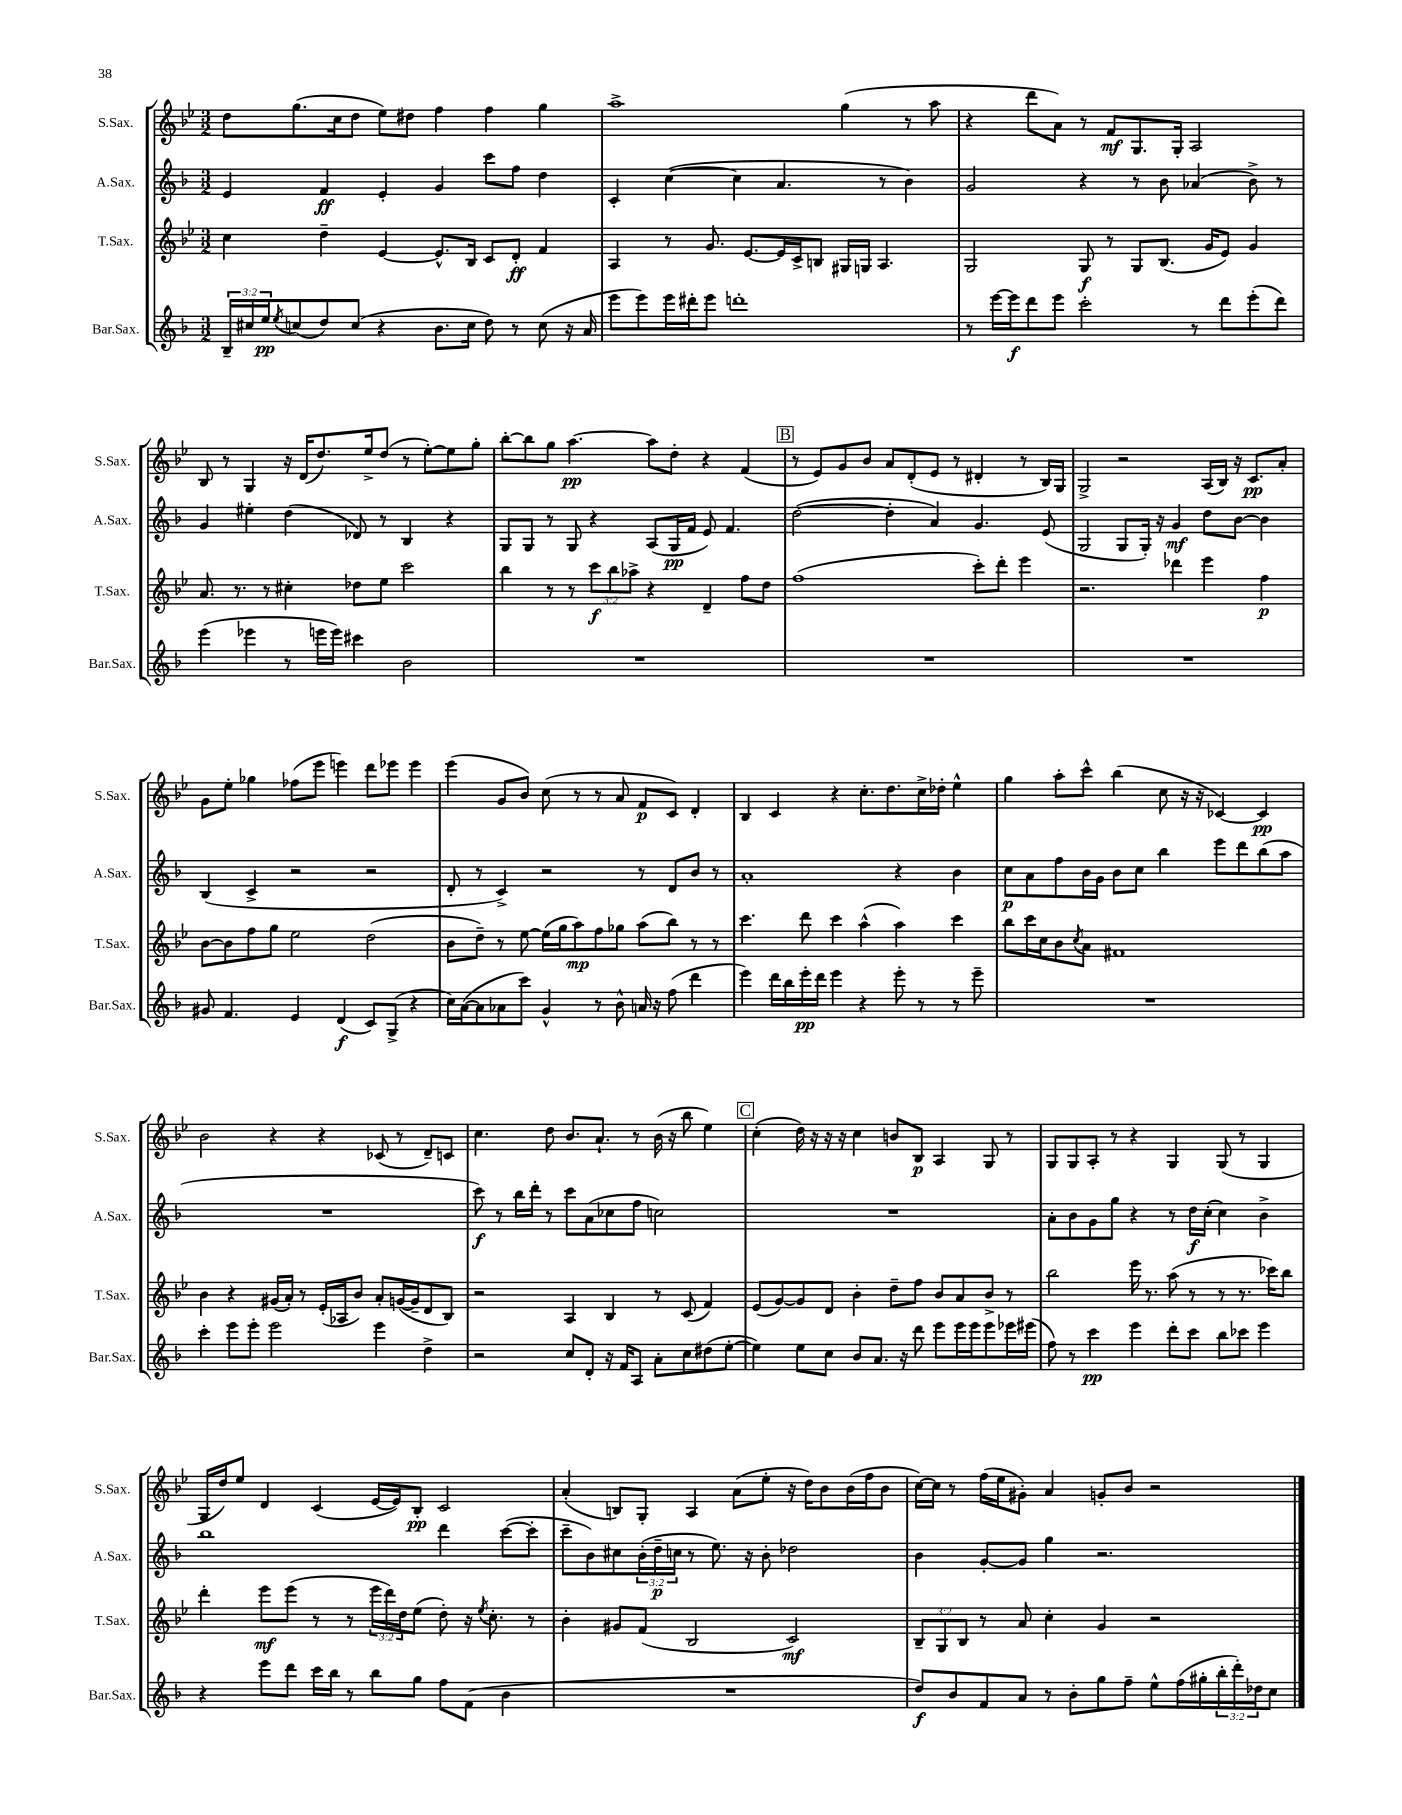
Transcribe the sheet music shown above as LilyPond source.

<<
\new StaffGroup <<
\new Staff = "s0" \with { instrumentName = "S.Sax." shortInstrumentName = "S.Sax." } {
    \clef treble \key bes \major \numericTimeSignature \time 3/2
    d''8 g''8.( c''16 d''8 ees''8) dis''8 f''4 f''4 g''4 |
    a''1-> g''4( r8 a''8 |
    r4 d'''8 a'8) r8 f'8\mf g8. g16-. a2 |
    bes8 r8 g4 r16 d'16( d''8.) ees''16-> d''8( r8 ees''8~-.) ees''8 g''8-. |
    bes''8~-. bes''8 g''8 a''4.~\pp a''8 d''8-. r4 f'4( |
    \mark \markup { \box "B" } r8 ees'8) g'8 bes'8 a'8 d'8-.( ees'8 r8 dis'4-. r8 bes16) g16 |
    g2-> r2 a16( bes16) r16 c'8.\pp a'8-. |
    g'8 ees''8-. ges''4 fes''8( ees'''8 e'''4) d'''8 ees'''8 ees'''4 |
    ees'''4( g'8 bes'8) c''8( r8 r8 a'8 f'8\p c'8) d'4-. |
    bes4 c'4 r4 c''8.-. d''8. c''16-> des''16-. ees''4-^ |
    g''4 a''8-. c'''8-^ bes''4( c''8 r16 r16 ces'4~) ces'4\pp |
    bes'2 r4 r4 ces'8( r8 d'8--) c'8 |
    c''4. d''8 bes'8. a'8.-! r8 bes'16( r16 bes''8 ees''4) |
    \mark \markup { \box "C" } c''4-.( d''16) r16 r16 r16 c''4 b'8 bes8\p a4 g8 r8 |
    g8 g8 a8-. r8 r4 g4 g8( r8 g4 |
    g16 d''16) ees''8 d'4 c'4( ees'16~ ees'16) bes8-.\pp c'2 |
    a'4-.( b8) g8-. a4 a'8( ees''8-. r16 d''16) bes'8 bes'16( f''16 bes'8 |
    c''16~) c''16 r8 f''16( ees''16 gis'8-.) a'4 g'8-. bes'8 r2 \bar "|." |
}
\new Staff = "s1" \with { instrumentName = "A.Sax." shortInstrumentName = "A.Sax." } {
    \clef treble \key f \major \numericTimeSignature \time 3/2 \override Staff.TupletNumber.text = #tuplet-number::calc-fraction-text
    e'4 f'4\ff e'4-. g'4 c'''8 f''8 d''4 |
    c'4-. c''4~( c''4 a'4. r8 bes'4) |
    g'2 r4 r8 bes'8 aes'4( bes'8->) r8 |
    g'4 eis''4-. d''4( des'8) r8 bes4 r4 |
    g8 g8 r8 g8 r4 a8( g16\pp f'16 e'8) f'4. |
    \mark \markup { \box "B" } d''2~( d''4-. a'4) g'4. e'8( |
    g2 g8 g16-.) r16 g'4\mf d''8 bes'8~ bes'4 |
    bes4( c'4-> r2 r2 |
    d'8-. r8 c'4->) r2 r8 d'8 bes'8 r8 |
    a'1-. r4 bes'4 |
    c''8\p a'8 f''8 bes'16 g'16 bes'8 c''8 bes''4 e'''8 d'''8 bes''8( a''8 |
    R1. |
    c'''8\f) r8 bes''16 d'''16-. r8 c'''8 a'8( ces''8 f''8 c''2) |
    \mark \markup { \box "C" } R1. |
    a'8-. bes'8 g'8 g''8 r4 r8 d''16\f c''16-.( c''4) bes'4-> |
    bes''1 d'''4 c'''8~( c'''8-. |
    c'''8-- bes'8) cis''8 \tuplet 3/2 { bes'16-.( d''16--\p c''16 } r8 e''8.) r16 bes'8-. des''2 |
    bes'4 g'8~-. g'8 g''4 r2. \bar "|." |
}
\new Staff = "s2" \with { instrumentName = "T.Sax." shortInstrumentName = "T.Sax." } {
    \clef treble \key bes \major \numericTimeSignature \time 3/2 \override Staff.TupletNumber.text = #tuplet-number::calc-fraction-text
    c''4 d''4-- ees'4~ ees'8.-^ bes16 c'8 d'8-.\ff f'4 |
    a4 r8 g'8. ees'8.~ ees'16 c'16-> b8 gis16 g16 a4. |
    g2 g8\f r8 g8 bes8.( g'16 ees'8) g'4 |
    a'8. r8. r8 cis''4-. des''8 ees''8 c'''2 |
    bes''4 r8 r8 \tuplet 3/2 { c'''8\f bes''8 aes''8-> } r4 d'4-- f''8 d''8 |
    \mark \markup { \box "B" } f''1( c'''8-.) d'''8-. ees'''4 |
    r2. des'''4 ees'''4 f''4\p |
    bes'8~ bes'8 f''8 g''8 ees''2 d''2( |
    bes'8 d''8--) r8 ees''8~ ees''16( g''16 a''8\mp) f''8 ges''8 a''8( bes''8) r8 r8 |
    c'''4. d'''8 c'''4 a''4-^( a''4) c'''4 |
    bes''8 c'''16 c''16 bes'8 \acciaccatura { c''8 } a'8 fis'1 |
    bes'4 r4 gis'16( a'16-.) r8 ees'16-.( aes16 bes'8) a'8-. g'16~( g'16-- d'8 bes8) |
    r2 a4 bes4 r8 c'8( f'4) |
    \mark \markup { \box "C" } ees'8( g'8~) g'8 d'8 bes'4-. d''8-- f''8 bes'8 a'8 bes'8-> r8 |
    bes''2 ees'''16 r8. a''8( r8 r8 r8. ces'''16) bes''8 |
    d'''4-. ees'''8\mf ees'''8( r8 r8 \tuplet 3/2 { ees'''16 d'''16) d''16 } ees''8( d''8-.) r16 \acciaccatura { ees''8 } c''8.-. r8 |
    bes'4-. gis'8 f'8( bes2 c'2\mf) |
    \tuplet 3/2 { bes8-- g8 bes8 } r8 a'8 c''4-. g'4 r2 \bar "|." |
}
\new Staff = "s3" \with { instrumentName = "Bar.Sax." shortInstrumentName = "Bar.Sax." } {
    \clef treble \key f \major \numericTimeSignature \time 3/2 \override Staff.TupletNumber.text = #tuplet-number::calc-fraction-text
    \tuplet 3/2 { bes16-- cis''16 e''16\pp } \acciaccatura { e''8 } c''8( d''8) c''8( r4 bes'8. c''16 d''8) r8 c''8( r16 a'16 |
    e'''8 e'''8) e'''16 dis'''16-. e'''8 d'''1-. |
    r8 e'''16~ e'''16\f d'''8 e'''8 c'''2-. r8 d'''8 e'''8-.( d'''8) |
    e'''4( ees'''4 r8 e'''16 e'''16) cis'''4 bes'2 |
    R1. |
    \mark \markup { \box "B" } R1. |
    R1. |
    gis'8 f'4. e'4 d'4\f( c'8) g8->( r4 |
    c''16) a'16~( a'8 aes'8 c'''8) g'4-^ r8 bes'8-^ a'16 r16 f''8( d'''4 |
    e'''4) d'''16 bes''16 e'''16-.\pp d'''16 e'''4 r4 e'''8-. r8 r8 e'''8-- |
    R1. |
    c'''4-. e'''8 e'''8-. e'''2 e'''4 d''4-> |
    r2 c''8 d'8-. r16 f'16 a8 a'8-. c''8 dis''8( e''8~-. |
    \mark \markup { \box "C" } e''4) e''8 c''8 bes'8 a'8. r16 d'''8 e'''8 e'''16 e'''16 e'''8 ees'''16 eis'''16( |
    f''8) r8 c'''4\pp e'''4 d'''8-. c'''8 bes''8 ces'''8 e'''4 |
    r4 e'''8 d'''8 c'''16 bes''16 r8 bes''8 g''8 f''8 f'8( bes'4 |
    R1. |
    d''8\f) bes'8 f'8 a'8 r8 bes'8-. g''8 f''8-- e''8-^ f''16( gis''16-. \tuplet 3/2 { bes''16-. d'''16-.) des''16 } c''8 \bar "|." |
}
>>
>>
\layout { \context { \Score \remove "Bar_number_engraver" } }
